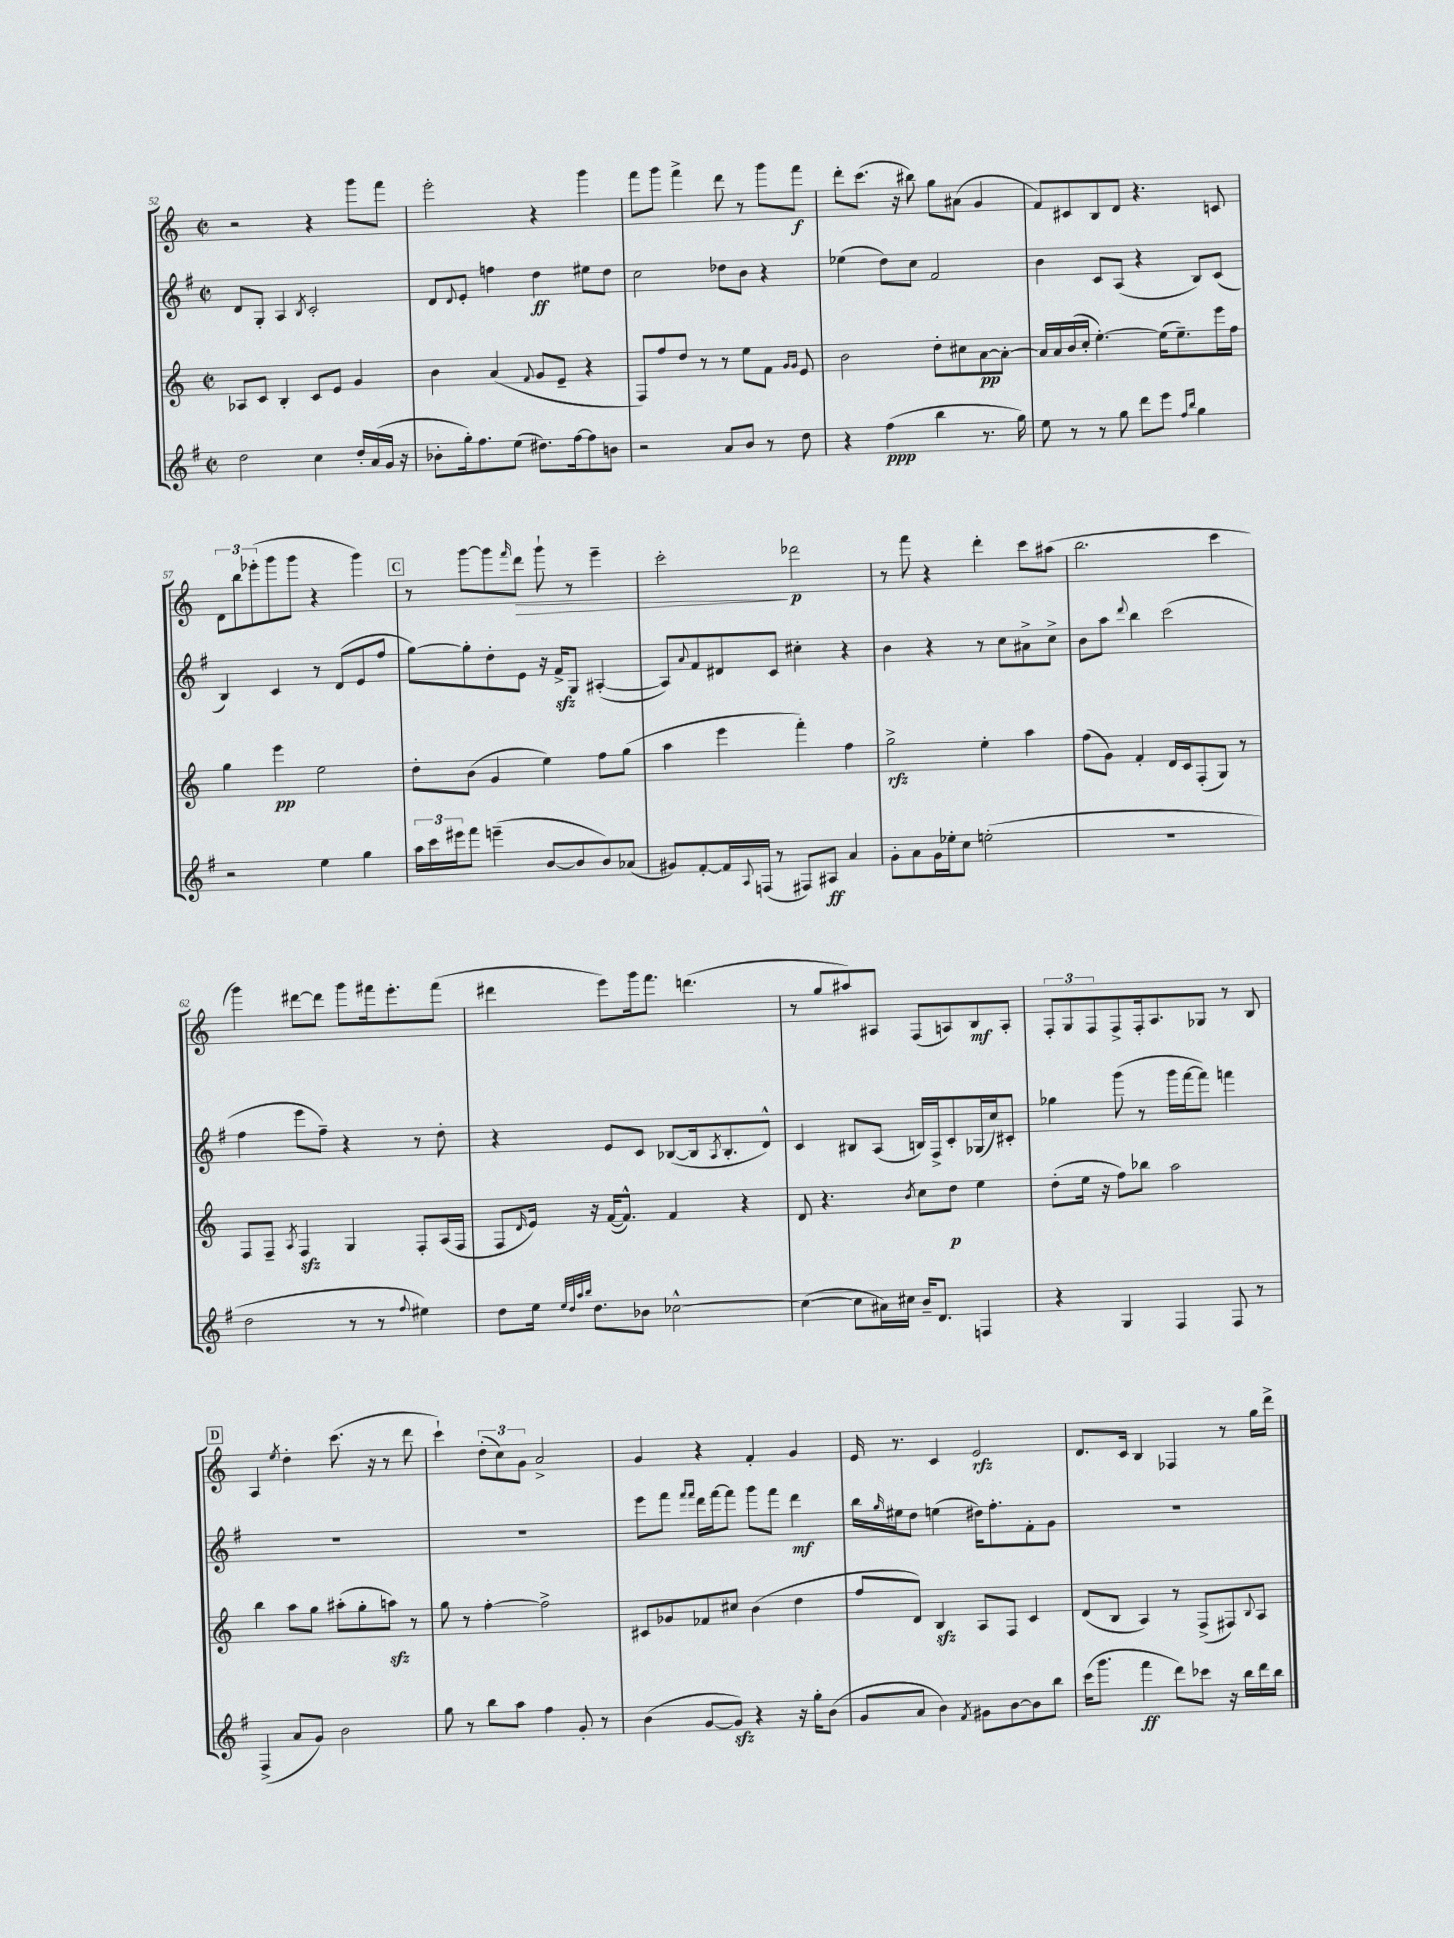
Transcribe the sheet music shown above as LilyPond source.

<<
\new StaffGroup <<
\new Staff = "s0" {
    \clef treble \key c \major \defaultTimeSignature \time 2/2
    r2 r4 g'''8 f'''8 |
    e'''2-. r4 g'''4 |
    f'''8 g'''8 f'''4-> d'''8 r8 g'''8 f'''8\f |
    d'''8-. c'''8.( r16 bis''8) g''8 ais'8( g'4 |
    f'8) cis'8 b8 d'8 r4. c'8 |
    \tuplet 3/2 { d'8 b''8 ees'''8-.( } g'''8 g'''8 r4 g'''4) |
    \mark \markup { \box "C" } r8 g'''8~ g'''8 \grace { f'''16 } d'''8\> g'''8-! r8 e'''4-- |
    c'''2-.\! des'''2\p |
    r8 f'''8 r4 d'''4-. c'''8 ais''8( |
    b''2. c'''4 |
    g'''4) dis'''8~ dis'''8 g'''8 fis'''16 e'''8.-. fis'''8( |
    dis'''4 e'''8) g'''16 f'''8. d'''4.( |
    r8 g''8 ais''8) ais8 f8( a8) b8\mf a8-. |
    \tuplet 3/2 { f8-. g8 f8 } f8-> f16-. a8. ges8 r8 b8 |
    \mark \markup { \box "D" } a4 \acciaccatura { e''8 } d''4-. c'''8.( r16 r8 d'''8 |
    c'''4-!) \tuplet 3/2 { d''8-.( c''8) g'8 } a'2-> |
    g'4 r4 f'4-. g'4 |
    e'16 r8. c'4 e'2\rfz |
    d'8. c'16 b4 fes4 r8 g''16 d'''16-> \bar "|." |
}
\new Staff = "s1" {
    \clef treble \key g \major \defaultTimeSignature \time 2/2
    d'8 g8-. a4 \acciaccatura { b8 } c'2-. |
    d'8 \appoggiatura { d'8 } e'8-. f''4 d''4\ff eis''8 d''8 |
    c''2 des''8 b'8 r4 |
    ees''4( d''8) c''8 fis'2 |
    b'4 c'8 a8( r4 b8) c'8( |
    b4) c'4 r8 d'8( e'8 fis''8 |
    \mark \markup { \box "C" } g''8~) g''8-. d''8-. e'8 r16 fis'16->\sfz g8 ais4~-.( |
    ais8) \appoggiatura { a'8 } fis'8 dis'8 c'8 cis''4-. r4 |
    b'4 r4 r8 c''8 ais'8-> c''8-> |
    b'8 a''8 \appoggiatura { d'''8 } b''4 c'''2( |
    fis''4 e'''8 fis''8--) r4 r8 d''8-. |
    r4 e'8 c'8 bes8~( bes16 \acciaccatura { a8 } bes8.-. d'8-^) |
    c'4 bis8 a8( b16) fis16-> c'8-. ges16( c''16) cis'8-. |
    ges''4 g'''8( r8 g'''16 fis'''16~ fis'''8) f'''4 |
    \mark \markup { \box "D" } R1 |
    R1 |
    e'''8 fis'''8 \grace { fis'''16 fis'''16 } d'''16 fis'''16~ fis'''8 g'''8 fis'''8 d'''4\mf |
    b''16 \grace { g''16 } eis''16 d''8 e''4( dis''16) fis''8.-. fis'8-. g'8 |
    R1 \bar "|." |
}
\new Staff = "s2" {
    \clef treble \key c \major \defaultTimeSignature \time 2/2
    aes8 c'8 b4-. c'8 e'8 g'4 |
    b'4 a'4( \appoggiatura { f'8 } g'8 e'8-- r4 |
    f8) f''8 d''8 r8 r8 e''8 f'8 \grace { g'16 g'16 } e'8 |
    b'2 d''8-. cis''8 a'8~\pp a'8~-. |
    a'16 a'16 b'16( c''16-. e''4.~-.) e''16( e''8.--) e'''16 f''16 |
    g''4 e'''4\pp e''2 |
    \mark \markup { \box "C" } d''8-. b'8( g'4 e''4) f''8 g''8( |
    a''4 e'''4 f'''4-.) f''4 |
    g''2->\rfz e''4-. a''4 |
    f''8( g'8) f'4-. d'16 c'16 f8-.( g8) r8 |
    f8 f8-- \acciaccatura { a8 } f4\sfz g4 f8-. a16( f16 |
    f8 \grace { d'16 } e'16) r16 f'16~( f'8.-^) f'4 r4 |
    d'8 r4. \acciaccatura { b'8 } c''8 d''8\p e''4 |
    d''8-.( e''16 r16 f''8) bes''8 a''2 |
    \mark \markup { \box "D" } b''4 a''8 g''8 ais''8-.( g''8-. a''8\sfz) r8 |
    g''8 r8 f''4~-. f''2-> |
    cis'8 ges'8 fes'8 cis''8 b'4( d''4 |
    f''8 d'8) b4\sfz a8 f8 c'4 |
    d'8( b8 a4) r8 f8->( fis8) \appoggiatura { b8 } a8 \bar "|." |
}
\new Staff = "s3" {
    \clef treble \key g \major \defaultTimeSignature \time 2/2
    d''2 c''4 d''16-. a'16( g'16 r16 |
    bes'8-. g''16-.) fis''8. e''8( dis''8.) fis''16~ fis''8 b'8 |
    r2 a'8 b'8 r8 d''8 |
    r4 fis''4\ppp( b''4 r8. g''16) |
    e''8 r8 r8 g''8 d'''8 e'''8 \grace { fis''16 b''16 } g''4 |
    r2 e''4 g''4 |
    \mark \markup { \box "C" } \tuplet 3/2 { a''16 c'''16 eis'''16 } fis'''8 e'''4--( b'8~ b'8 b'8) aes'8( |
    gis'8) fis'8~-. fis'16 \appoggiatura { a8 } f16( r8 fis8) ais8\ff a'4 |
    g'8-. a'8 g'16 ees''16-. c''8 e''2-.( |
    R1 |
    d''2 r8 r8 \appoggiatura { fis''8 } eis''4) |
    d''8 e''16 \grace { e''32 d''32 a''32 b''32 } d''8. bes'8 ces''2~-^ |
    ces''4~( ces''8 ais'16) cis''16 b'16-- d'8. f4 |
    r4 g4 fis4 fis8 r8 |
    \mark \markup { \box "D" } fis4->( a'8 g'8) b'2 |
    g''8 r8 b''8 a''8 fis''4 g'8-. r8 |
    b'4( g'8~ g'8\sfz) r4 r16 g''16-. b'8( |
    g'8 a'8 b'4) \acciaccatura { fis'8 } gis'8 b'8~ b'8 b''8 |
    c'''16( g'''8. fis'''4\ff d'''8) ces'''8 r16 b''16 d'''16 b''16 \bar "|." |
}
>>
>>
\layout { \context { \Score currentBarNumber = #52 } }
